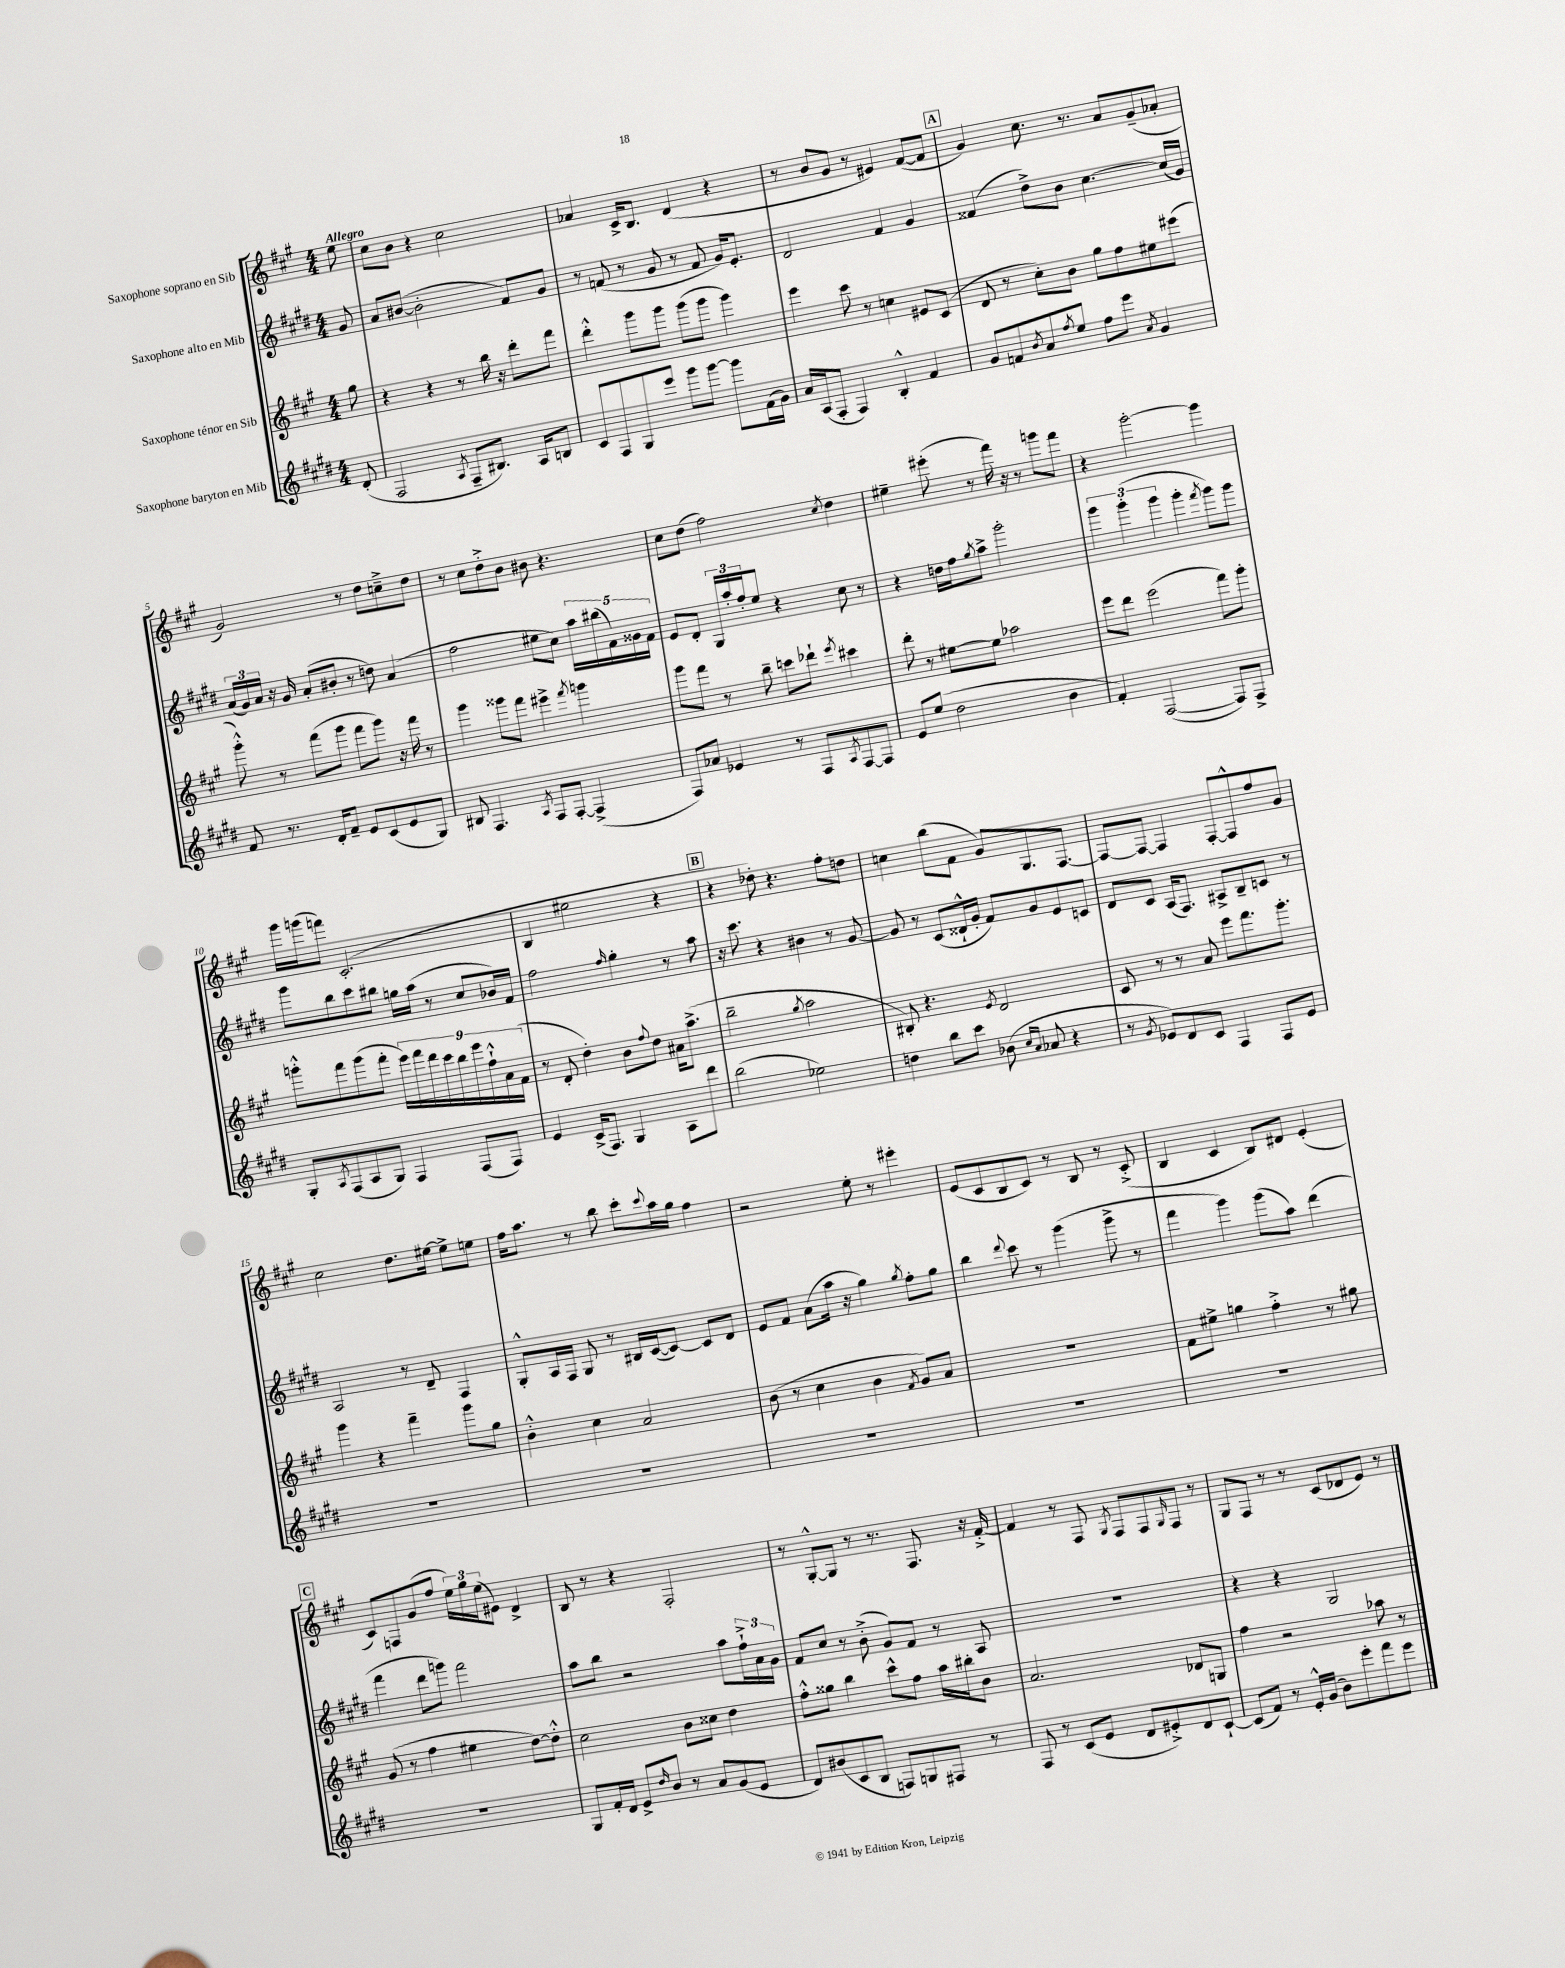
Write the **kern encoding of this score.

**kern	**kern	**kern	**kern
*staff4	*staff3	*staff2	*staff1
*clefG2	*clefG2	*clefG2	*clefG2
*k[f#c#g#d#]	*k[f#c#g#]	*k[f#c#g#d#]	*k[f#c#g#]
*M4/4	*M4/4	*M4/4	*M4/4
(8d#'/	8gg#\	8g#/	8ee\
=	=	=	=
2F#/	4r	8a/L	8cc#\L
.	.	([8b#/J	8b\J
.	4r	2b#'\]	4r
8qA/	.	.	.
8F#~/L	8r	.	2cc#\
8.B#/J)	16bb\	.	.
.	16r	.	.
.	8ddd'\L	8f#/L)	.
16A/LK	.	.	.
8B/J	8fff#\J	8g#/J	.
=	=	=	=
8c#/L	4ddd'^^\	8r	4a-/
8F#/	.	(8f/	.
8G#/	8ggg#\L	8r	16c#^/LK
.	.	.	8.B/J
8eee/J	8ggg#\J	8g#/	.
8ggg#\L	(8ggg#\L	8r	(4d/
[8ggg#\J	8ggg#\J	8f/	.
8ggg#\]L	4ggg#\)	16g#/LK)	4r
.	.	8.e'/J	.
(16f#\L	.	.	.
16g#\JJ)	.	.	.
=	=	=	=
16a/LL	4eee\	2d#/	8r
(16A/J	.	.	.
8F#'/J	.	.	8b/L
4F#/)	8ccc#\	.	8g#/J
.	8r	.	8r
4B'^^/	4cc\	4f#/	4e#/)
4f#/	8e#/L	4g#/	([8f#/L
.	(8c#/J	.	8f#/]J
=	=	=	=
8g#/L	8d/	(4f##/	4g#/)
8f/	8r	.	.
8qb/	.	.	.
8a/	8cc#'\L)	8dd#^\L)	8.cc#\
8qff#/	.	.	.
8ee/J	8b\J	8b\J	.
.	.	.	8.r
8ff#\L	8gg#\L	[4.cc#\	.
8eee\J	8ff#\	.	8a/L
8qa/	.	.	.
4g#/	8ee#\	.	(8g#~/
.	(8eee#\J	(16cc#/]LL	8a-'/J
.	.	16g#/JJ)	.
=	=	=	=
8f#/	8ggg#'^^\)	(24a/LL	2g#/)
.	.	24g#/)	.
.	.	24a/JJ	.
8.r	8r	16r	.
.	.	16g#/	.
.	(8fff#\L	(8a'/L	.
16d#'/LK	.	.	.
8f#~/J	8ggg#\J	8b#'/J	.
8e/L	8fff#\L	8r	8r
(8c#/	8ggg#\J)	8dd\)	8dd\L
8e/	16r	(4a/	8cc~^\
.	16fff#\	.	.
8G#/J)	8r	.	8dd\J
=	=	=	=
8B#/	4ggg#\	2ff#\	8r
4.F#/	.	.	8cc#\L
.	8ggg##\L	.	8dd'^\
.	8fff#\J	.	8b\J
8qA/	.	.	.
8F#/L	4eee#^\	8ee#\L	8b#\
[8F#'/J	.	8cc#\J)	4.r
.	8qfff#/	.	.
(4F#^/]	4ggg\	20aa\LL	.
.	.	(20bb#\	.
.	.	20f#\)	.
.	.	20g##\	.
.	.	20f#\JJ	.
=	=	=	=
8F#/L)	8ggg#\L	8e/L	8cc#\L
8a-/J	8fff#\J	8d#'/J	(8dd\J
4e-/	8r	24G#/LL	2ff#\)
.	.	24aa'/	.
.	.	24ff#'/J	.
.	8bb~\	8ee/J	.
8r	8ccc\L	4r	.
8F#/L	8ddd-`\J	.	.
8qA/	8qeee/	.	8qcc#/
[8F#/	4ccc#\	8cc#\	4dd\
8F#/]J	.	8r	.
=	=	=	=
8e/L	8ddd'\	4r	4ee#~\
(8ee/J	8r	.	.
2dd#\	[8ee#\L	16dd\LL	(8eee#'\
.	.	16ff#\J	.
.	.	8qgg#/	.
.	8ee#\]J	8aa^\J	8r
.	2aa-\	2ggg#'\	16fff#\)
.	.	.	16r
.	.	.	8r
4b\	.	.	8ggg\L
.	.	.	8fff#\J
=	=	=	=
4f#'/)	8eee\L	6ggg#\	4r
.	8ddd\J	.	.
.	.	(6ggg#'\	.
([2F#/	(2eee\	.	[2ggg#'\
.	.	6ggg#\	.
.	.	4ggg#'\	.
.	.	8qfff#/	.
8F#/]L)	8fff#\L)	8ggg#\L)	4ggg#\]
8F#^/J	8ggg#'\J	8ggg#\J	.
=	=	=	=
8G#'/L	8ggg'^^\L	8ggg#\L	16ggg#\LL
.	.	.	(16ggg\J
8qA/	.	.	.
(8F#/	8fff#\	8bb\	8fff\J)
8A/	(8ggg\	8ccc#\	(2.c#'/
8G#/J)	8fff#'\J	8bb#\J	.
4F#/	18eee\LL)	16gg\LL	.
.	18fff#\	.	.
.	.	(16aa\JJ	.
.	18ddd\	.	.
.	.	8r	.
.	18ccc#\	.	.
.	18bb\	.	.
(8F#/L	.	8cc#/L	.
.	18eee\	.	.
.	18ff#`^^\	.	.
8F#/J)	.	16b-/L)	.
.	18a\	.	.
.	.	16f#/JJ	.
.	(18f#\JJ	.	.
=	=	=	=
4e/	8r	2ff#\	4B/
.	8d'/	.	.
(16c#^/LK	4dd'\)	.	2ee#\
8.F#/J)	.	.	.
.	.	16qqff#/	.
4G#/	8b\L	4gg#'\	.
.	8qqff#/	.	.
.	8dd\J	.	.
8A\L	16a#\LK	8r	4r
.	(8.aa^\J	.	.
8ddd#\J	.	8aa\	.
=	=	=	=
(2bb\	2bb~\	16r	4r
.	.	8.ccc#\	.
.	.	4r	8dd-'\)
.	.	.	4.r
.	8qgg#/	.	.
2ee-\)	2aa\	4b#\	.
.	.	8r	8ff#'\L
.	.	[8g#/	8dd\J
=	=	=	=
4dd\	8B#'/)	8g#/]	4cc\
.	4.r	8r	.
8bb\L	.	(8c#/L	(8bb\L
8ccc#\J	.	16d##`^^/L	8f#\J
.	.	16g#'/JJ	.
.	8qe/	.	.
(8b-\	2d/	8f#/L)	8g#/L)
16qqcc#/LL	.	.	.
16qqa/JJ	.	.	.
8a-/	.	8g#/	8.G#/
4r	.	8e/	.
.	.	.	[8.F#/J
.	.	8c/J	.
=	=	=	=
8r	8c#/	8d#/L	8F#/_L
8qg#/	.	.	.
8e-/L)	8r	8c#/J	8F#/_J
8d#/	8r	(16A/LK	4F#/]
.	.	8.F#/J)	.
8c#/J	8a/	.	.
4F#/	8eee\L	8A#^/L	[8F#'/L
.	8.fff#\	8B~/	8F#^^/]
8F#/L	.	8c/J	8ff#/
.	8.ggg#'\J	.	.
8e-/J	.	8r	8g#/J
=	=	=	=
1r	4ggg#\	2A/	2cc#\
.	4r	.	.
.	4fff#~\	8r	8.dd\L
.	.	8d#~/	.
.	.	.	[16ee#\Jk
.	8ggg#\L	4F#/	8ee#^\]L
.	8gg#\J	.	8ee\J
=	=	=	=
1r	4b'^^\	8G#'^^/L	16ff#\LK
.	.	.	8.aa\J
.	.	16A/L	.
.	.	16F#/JJ	.
.	4cc#\	8G#/	8r
.	.	8r	8bb\
.	2a/	16B#/LL	8ccc#'\L
.	.	([16c#/J	.
.	.	.	8qqccc#/
.	.	8c#/_J)	16aa\L
.	.	.	16gg#\JJ
.	.	8c#/]L	4ff#\
.	.	8d#/J	.
=	=	=	=
1r	(8b\	8e/L	2r
.	8r	8f#/J	.
.	4cc#\	(8a\L	.
.	.	16aa\Jk	.
.	.	16r	.
.	4b\	4gg#\)	8ee'\
.	.	.	8r
.	8qf#/	8qgg#/	.
.	8g#/L)	8ff#'\L	4eee#'\
.	8a/J	8gg#\J	.
=	=	=	=
1r	1r	4bb\	(8e/L
.	.	.	8c#/
.	.	8qqddd#/	.
.	.	8ccc#\	8B/
.	.	8r	8c#/J)
.	.	(4ggg#\	8r
.	.	.	8B/
.	.	8ggg#^\	8r
.	.	8r	(8c#'^/
=	=	=	=
1r	8f#\L	4fff#\	4B/
.	8ee#^\J	.	.
.	4gg\	4ggg#\)	4c#/
.	4ff#'^\	(8ggg#\L	8B/L)
.	.	8aa\J)	8d#/J
.	8r	(4ddd#\	(4e'/
.	8gg#\	.	.
=	=	=	=
1r	(8g#/	4fff#\	8c#/L)
.	8r	.	8F/
.	4ff#\	8ddd#\L	(8g#/
.	.	8ggg\J)	8ff#/J
.	4ee#\	2fff#\	24ee\LL)
.	.	.	24gg#\
.	.	.	(24ee\J
.	.	.	8e#\J)
.	[8dd\L)	.	4d^/
.	8dd'^^\]J	.	.
=	=	=	=
8G#/L	2cc#\	8aa\L	8B/
16f#'/L	.	8bb\J	8r
16d#/JJ	.	.	.
8e^/L	.	2r	4r
16qqdd#/	.	.	.
8b/J	.	.	.
8r	8b\L	.	2F#'/
8a/L	8cc##\J	.	.
(8g#/	4dd\	8aa\L	.
8e/J	.	24ff#`^\L	.
.	.	24a\	.
.	.	24g#\JJ	.
=	=	=	=
8d#/L)	8ff#'^^\L	8f#/L	8r
(8b#/	8gg##\J	8cc#/J	[8G#'^^/L
8c#/	4bb\	8r	8G#/]J
8B/J	.	(8b'^\	8r
8F/L)	8ccc#^^\L	8g#/L)	8.r
8G/	8ff#\J	8f#/J	.
.	.	.	8.F#/
8F#/J	16aa\LL	8r	.
.	16bb#'\J	.	.
8r	8b\J	8A/	16r
.	.	.	[16f#'^/
=	=	=	=
8F#/	2.a/	1r	4f#/]
8r	.	.	.
(8c#/L	.	.	8r
8e/J	.	.	8F#/
.	.	.	8qG#/
8d#/L	.	.	8F#/L
8e#'^/)	.	.	8F#/
.	.	.	16qqG#/
8d#/	8d-/L	.	8F#/J
[8c#`/J	8G/J	.	8r
=	=	=	=
(8c#/]L	4ff#\	4r	8G#/L
8f#/J)	.	.	8F#/J
8r	2r	4r	8r
16e'^^/LL	.	.	8r
(16g#/JJ	.	.	.
8b\L)	.	2G#/	(8c#/L
8eee'\	.	.	8d-/
8fff#\	8aa-\	.	8e/J)
8eee\J	8r	.	8r
==	==	==	==
*-	*-	*-	*-
